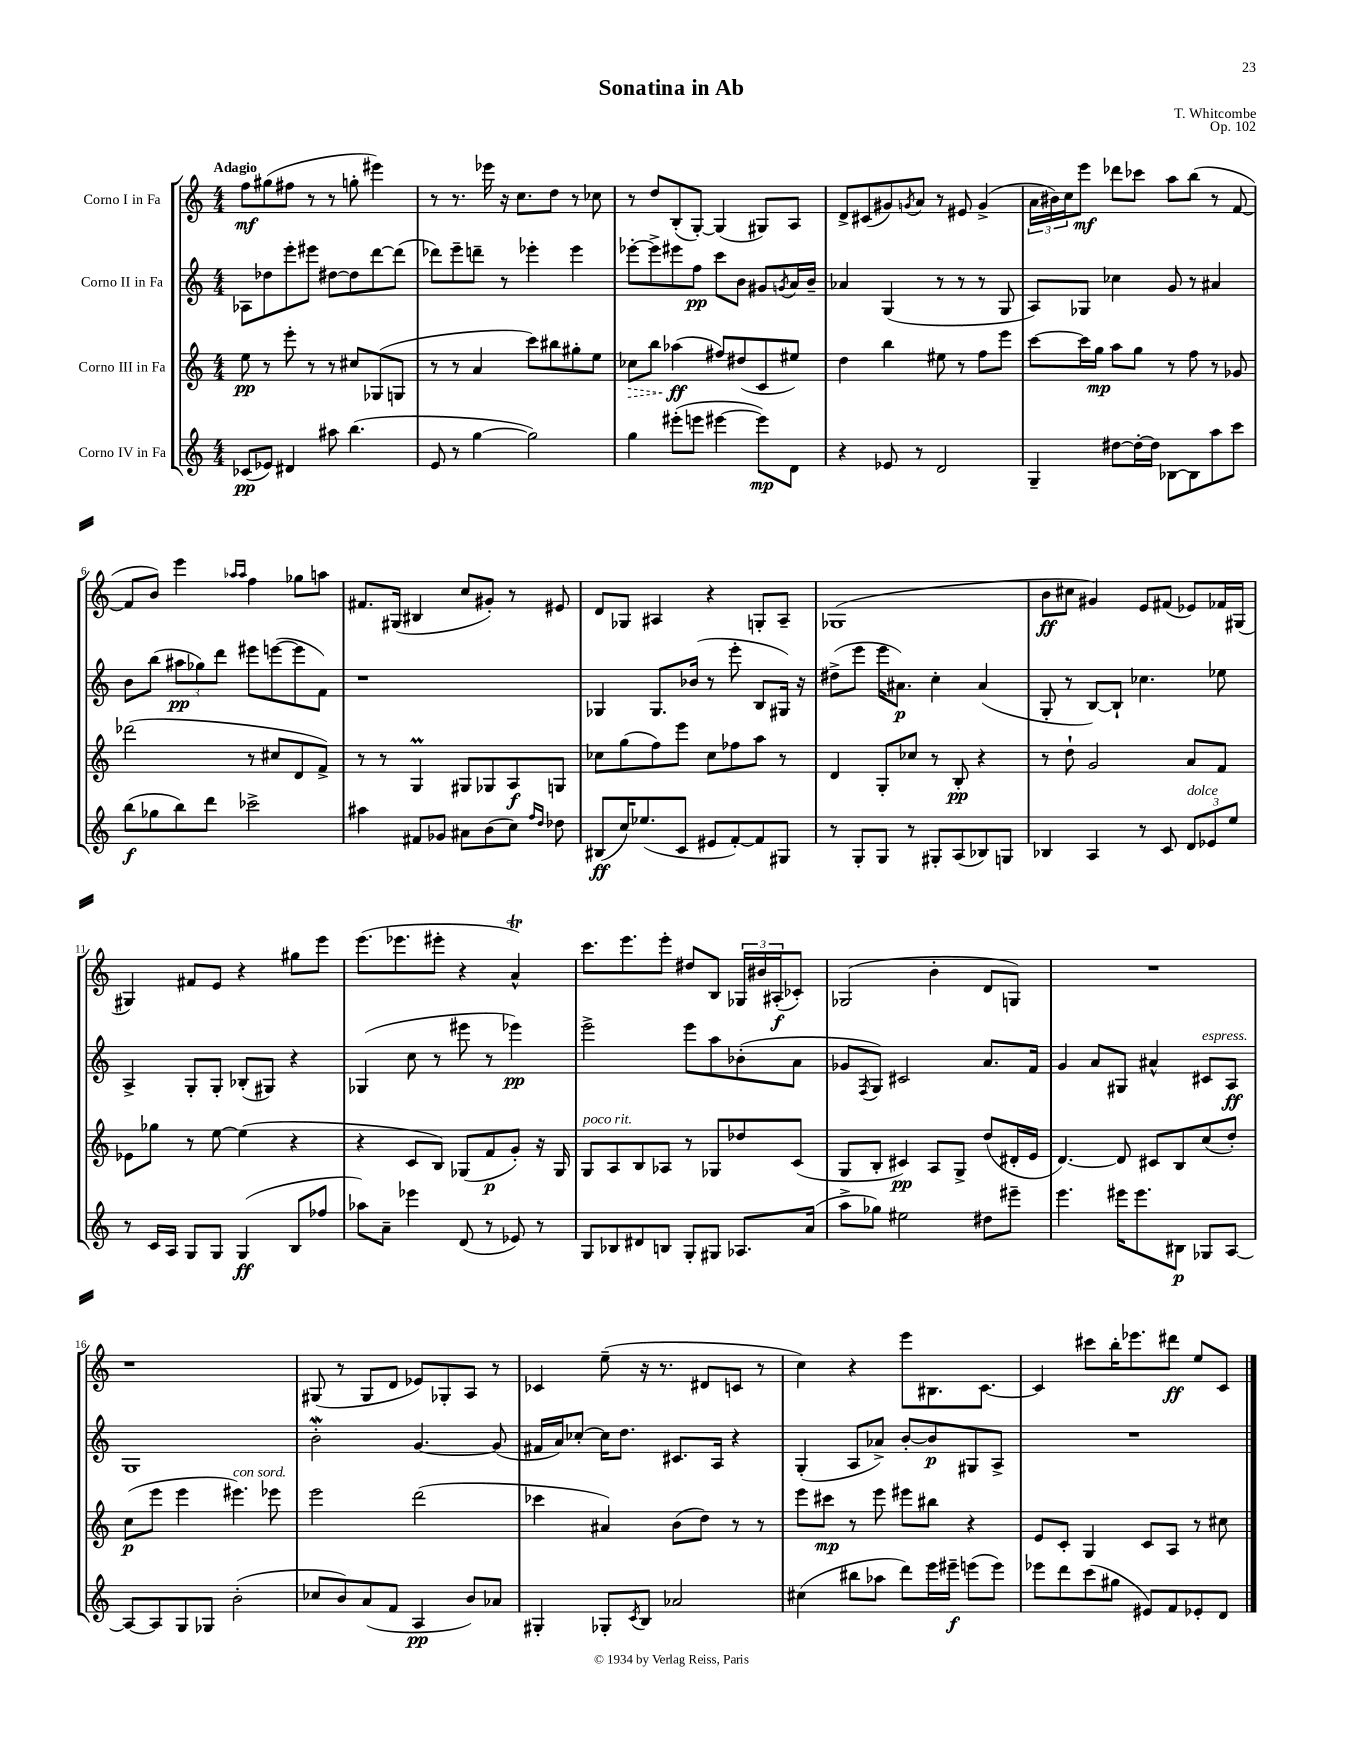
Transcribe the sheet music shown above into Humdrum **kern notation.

**kern	**kern	**kern	**kern
*staff4	*staff3	*staff2	*staff1
*clefG2	*clefG2	*clefG2	*clefG2
*k[]	*k[]	*k[]	*k[]
*M4/4	*M4/4	*M4/4	*M4/4
(8c-	8ee	8A-	8ff
8e-)	8r	8dd-	(8gg#
4d#	8eee'	8eee'	8ff#
.	8r	8eee#	8r
8aa#	8r	[8dd#	8r
(4.bb	8cc#	8dd#]	8gg'
.	(8G-	[8ddd	4eee#)
.	8G	(8ddd]	.
=	=	=	=
8e	8r	8ddd-)	8r
8r	8r	8eee~	8.r
[4gg	4a	8ddd~	.
.	.	.	16eee-
.	.	8r	16r
.	.	.	8.cc
2gg])	8ccc)	4eee-'	.
.	8bb#	.	8dd
.	8gg#'	4eee-	8r
.	8ee	.	8cc-
=	=	=	=
4gg	8cc-	[8eee-'	8r
.	8bb	8eee-^]	8dd
(8eee#'	(4aa-	8eee#	(8B'
8eee	.	8ff	[8G')
[4eee#	8ff#)	8ccc	(4G]
.	(8dd#	8b	.
8eee#])	8c	8g#	8G#)
.	.	8qg	.
8d	8ee#)	16a	8A
.	.	16b~	.
=	=	=	=
4r	4dd	4a-	8d^
.	.	.	(8c#
8e-	4bb	(4G	8g#)
.	.	.	8qg
8r	.	.	8a
2d	8ee#	8r	8r
.	8r	8r	8e#
.	8ff	8r	(4g^
.	8eee	8G	.
=	=	=	=
4G~	[8ccc	8A)	24a
.	.	.	24b#)
.	.	.	24cc
.	16ccc]	8G-	8eee
.	16gg	.	.
[8dd#	8aa	4cc-	8ddd-
16dd#'_	8gg	.	8ccc-
16dd#]	.	.	.
[8B-	8r	8g	8aa
8B-]	8ff	8r	(8bb
8aa	8r	4a#	8r
8ccc	8g-	.	[8f
=	=	=	=
(8bb	(2ddd-	8b	8f]
8gg-	.	(8bb	8b)
8bb)	.	12aa#	4eee
.	.	12gg-)	.
8ddd	.	.	.
.	.	12ddd	.
.	.	.	16qqaa-
.	.	.	16qqaa-
2ccc-^	8r	8eee#	4ff
.	8cc#	([8eee	.
.	8d	8eee]	8gg-
.	8f^)	8f)	8aa
=	=	=	=
4aa#	8r	1r	8.f#
.	8r	.	.
.	.	.	(16G#
8f#	4G	.	4B#
8g-	.	.	.
8a#	8G#	.	8cc
(8b	8G-	.	8g#')
8cc)	8A	.	8r
16qqff	.	.	.
16qqdd	.	.	.
8dd-	8G	.	8e#
=	=	=	=
(8B#	8cc-	4G-	8d
16cc)	(8gg	.	8G-
(8.ee-	.	.	.
.	8ff)	8.G-	4A#
8c	8eee	.	.
.	.	(16b-	.
8e#	8cc-	8r	4r
[8f')	8ff-	8eee'	.
8f]	8aa	8B	8G'
8G#	8r	16G#)	8A#~
.	.	16r	.
=	=	=	=
8r	4d	(8dd#^	(1G-
8G'	.	8eee	.
8G	8G'	16eee	.
.	.	8.a#)	.
8r	8cc-	.	.
8G#'	8r	4cc'	.
(8A	8B'	.	.
8B-)	4r	(4a#	.
8G	.	.	.
=	=	=	=
4B-	8r	8G'	8b
.	8dd`	8r	8cc#
4A	2g	[8B)	4g#)
.	.	8B`]	.
8r	.	4.cc-	8e
8c	.	.	(8f#
12d	8a	.	8e-)
12e-	.	.	.
.	8f	8ee-	16f-
12ee	.	.	.
.	.	.	(16G#
=	=	=	=
8r	8e-	4A^	4G#)
16c	8gg-	.	.
16A	.	.	.
8G	8r	8G'	8f#
8G	[8ee	8G'	8e
(4G	(4ee]	(8B-'	4r
.	.	8G#)	.
8B	4r	4r	8gg#
8ff-	.	.	8eee
=	=	=	=
8aa-)	4r	(4G-	(8.eee
8a~	.	.	.
.	.	.	8.eee-
4eee-	8c	8cc	.
.	8B)	8r	8eee#'
(8d	(8G-	8eee#	4r
8r	8f	8r	.
8e-)	8g')	4eee-)	4a^^)
8r	16r	.	.
.	16G-	.	.
=	=	=	=
8G	8G	2eee^	8.ccc
8B-	8A	.	.
.	.	.	8.eee
8d#	8B	.	.
8B	8A-	.	8eee'
8G'	8r	8eee	8dd#
8G#	8G-	8aa	8B
8.A-	8dd-	(8b-'	24G-
.	.	.	24b#
.	.	.	(24A#'
.	(8c	8a	8c-')
(16a	.	.	.
=	=	=	=
8aa^	8G	8g-	(2G-
.	.	8qF	.
8gg-)	8B'	8G)	.
2ee#	4c#)	2c#	.
.	8A	.	4b'
.	8G^	.	.
8dd#	(8dd	8.a	8d
8eee#~	16d#'	.	8G)
.	16e	16f	.
=	=	=	=
4.eee	[4.d)	4g	1r
.	.	8a	.
16eee#	8d]	8G#	.
8.eee#	.	.	.
.	8c#	4a#^^	.
8B#	8B	.	.
8G-	(8cc	8c#	.
[8A	8dd')	8A	.
=	=	=	=
8A_	(8cc	1G	1r
8A]	8eee	.	.
8G	4eee	.	.
8G-	.	.	.
(2b'	4.eee#)	.	.
.	8eee-	.	.
=	=	=	=
8cc-	2eee	2b'	(8G#
8b)	.	.	8r
(8a	.	.	8G#
8f	.	.	8d
4A	(2ddd	[4.g	8e-)
.	.	.	8G-'
8b)	.	.	8A
8a-	.	(8g]	8r
=	=	=	=
4G#'	4ccc-	16f#	4c-
.	.	16a)	.
.	.	[8cc-'	.
8G-'	4a#)	16cc-]	(8ee~
.	.	8.dd	.
8qc	.	.	.
8B	.	.	16r
.	.	.	8.r
2a-	(8b	8.c#	.
.	8dd)	.	8d#
.	.	16A	.
.	8r	4r	8c
.	8r	.	8r
=	=	=	=
(4cc#	8eee	(4G'	4cc)
.	8ccc#	.	.
8bb#	8r	8A	4r
8aa-	8eee	8a-^)	.
8ddd)	8eee#	[8b'	8eee
16eee	8bb#	8b]	8.B#
16eee#~	.	.	.
(8eee	4r	8G#	.
.	.	.	[8.c
8eee)	.	8A^	.
=	=	=	=
8eee-	8e	1r	4c]
8ddd	8c'	.	.
(8ccc	4G	.	8ccc#
8gg#	.	.	16bb'
.	.	.	8.eee-
8e#)	8c	.	.
8f	8A	.	8ddd#
8e-'	8r	.	8ee
8d	8cc#	.	8c
==	==	==	==
*-	*-	*-	*-
